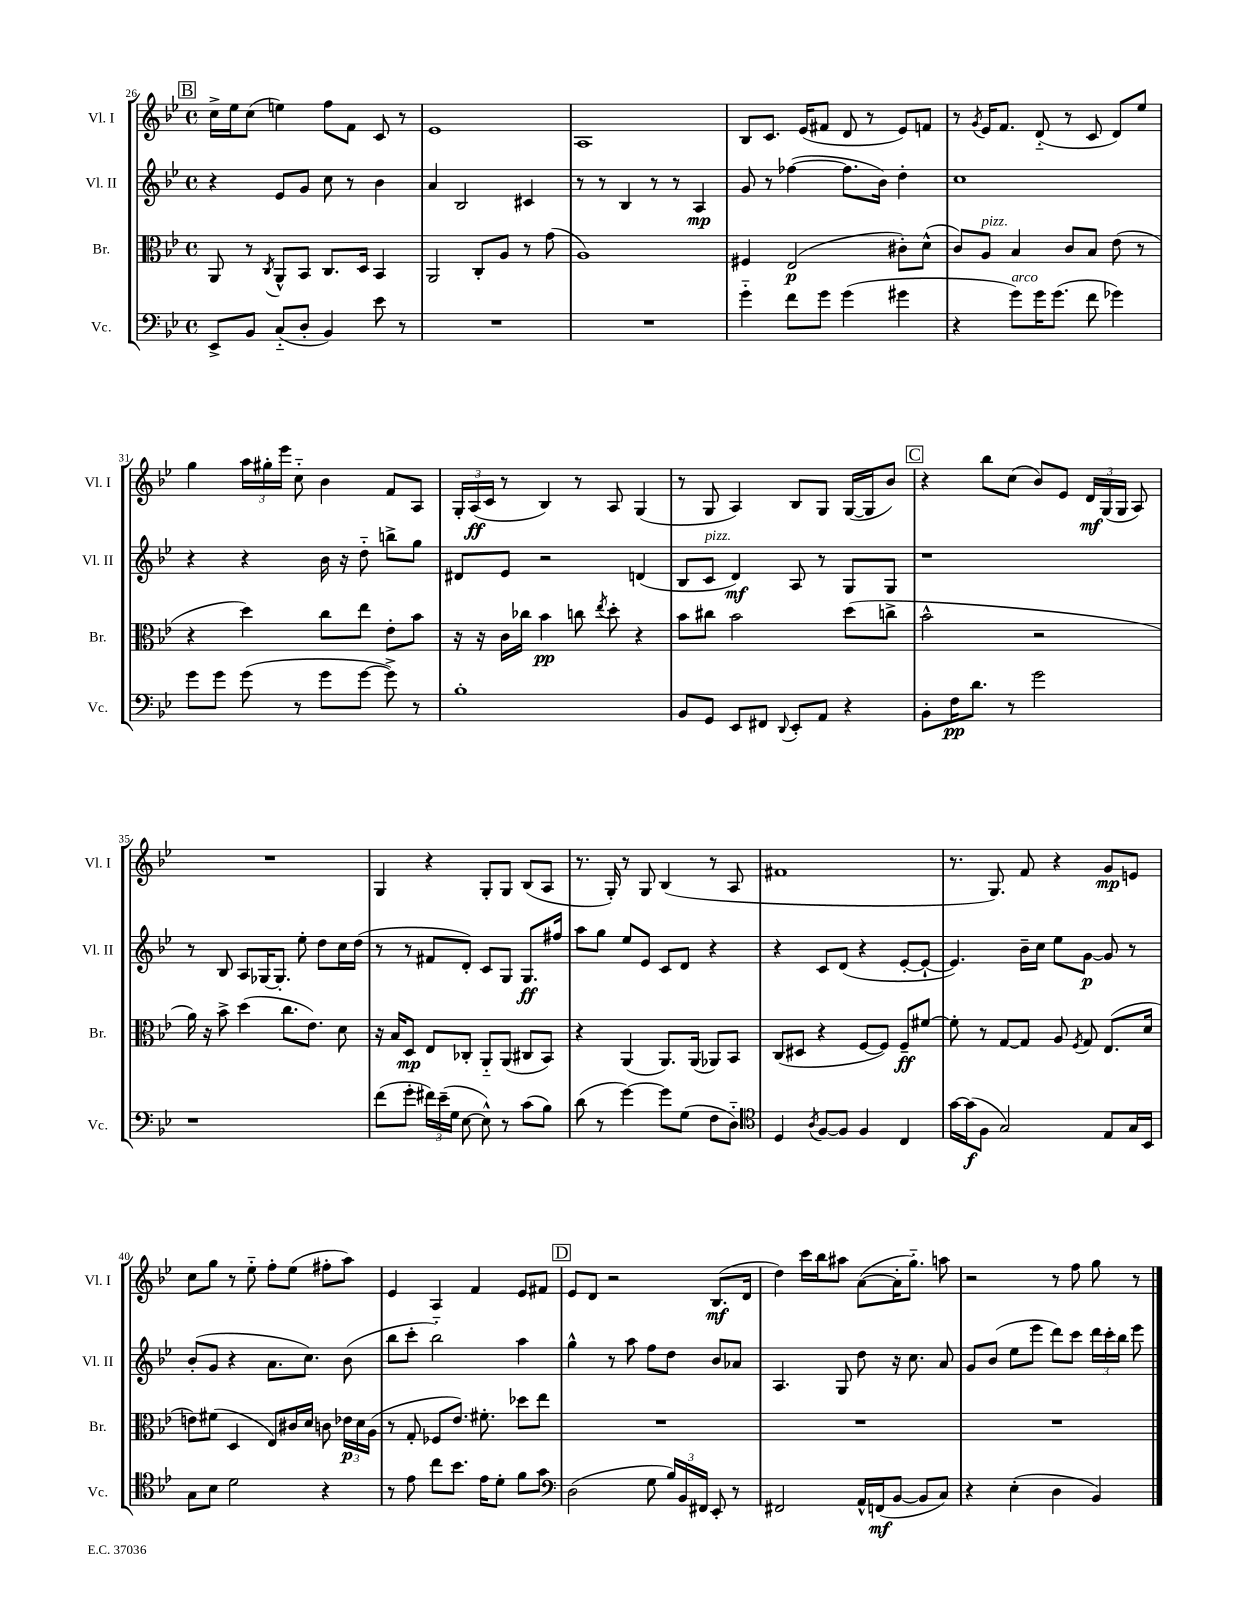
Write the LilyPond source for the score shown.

<<
\new StaffGroup <<
\new Staff = "s0" \with { instrumentName = "Vl. I" shortInstrumentName = "Vl. I" } {
    \clef treble \key bes \major \defaultTimeSignature \time 4/4
    \autoBeamOff \mark \markup { \box "B" } c''16[-> ees''16 c''8]( e''4) f''8[ f'8] c'8 r8 |
    ees'1 |
    a1 |
    bes8[ c'8.] ees'16[( fis'8] d'8 r8 ees'8[) f'8] |
    r8 \acciaccatura { g'8 } ees'16[ f'8.] d'8-_( r8 c'8 d'8[) ees''8] |
    g''4 \tuplet 3/2 { a''16[ gis''16-. ees'''16] } c''8-_ bes'4 f'8[ a8] |
    \tuplet 3/2 { g16[-. a16\ff( c'16] } r8 bes4) r8 a8 g4( |
    r8 g8 a4) bes8[ g8] g16[~( g16 bes'8]) |
    \mark \markup { \box "C" } r4 bes''8[ c''8]( bes'8[) ees'8] \tuplet 3/2 { d'16[\mf g16( g16] } a8) |
    R1 |
    g4 r4 g8[-. g8] bes8[( a8] |
    r8. g16-.) r8 g8 bes4( r8 a8 |
    fis'1 |
    r8. g8.) f'8 r4 g'8[\mp e'8] |
    c''8[ g''8] r8 ees''8-_ f''8[-. ees''8]( fis''8[-. a''8]) |
    ees'4 a4 f'4 ees'8[ fis'8] |
    \mark \markup { \box "D" } ees'8[ d'8] r2 bes8.[\mf( d'16] |
    d''4) c'''16[ bes''16 ais''8] a'8[~( a'16-. g''8.]-_) a''8 |
    r2 r8 f''8 g''8 r8 \bar "|." |
}
\new Staff = "s1" \with { instrumentName = "Vl. II" shortInstrumentName = "Vl. II" } {
    \clef treble \key bes \major \defaultTimeSignature \time 4/4
    \autoBeamOff \mark \markup { \box "B" } r4 ees'8[ g'8] c''8 r8 bes'4 |
    a'4 bes2 cis'4 |
    r8 r8 bes4 r8 r8 a4\mp |
    g'8 r8 fes''4~( fes''8.[ bes'16]) d''4-. |
    c''1 |
    r4 r4 bes'16 r16 d''8-_ b''8[-> g''8] |
    dis'8[ ees'8] r2 d'4( |
    bes8[ c'8]^\markup { \italic "pizz." } d'4\mf) a8 r8 g8[ g8] |
    \mark \markup { \box "C" } r1 |
    r8 bes8 a8[ ges16~ ges8.]-. ees''8-. d''8[ c''16 d''16]( |
    r8 r8 fis'8[ d'8]-.) c'8[ g8] g8.[\ff fis''16] |
    a''8[ g''8] ees''8[ ees'8] c'8[ d'8] r4 |
    r4 c'8[ d'8]( r4 ees'8[~-. ees'8]~-! |
    ees'4.) bes'16[-- c''16] ees''8[ g'8]~\p g'8 r8 |
    bes'8[-.( g'8] r4 a'8.[ c''8.]) bes'8( |
    bes''8[ c'''8]-. bes''2-_) a''4 |
    \mark \markup { \box "D" } g''4-^ r8 a''8 f''8[ d''8] bes'8[ aes'8] |
    a4. g8 d''8 r16 c''8. a'8 |
    g'8[ bes'8]( ees''8[ ees'''8] d'''8[) c'''8] \tuplet 3/2 { d'''16[ c'''16-. bes''16] } ees'''8 \bar "|." |
}
\new Staff = "s2" \with { instrumentName = "Br." shortInstrumentName = "Br." } {
    \clef alto \key bes \major \defaultTimeSignature \time 4/4
    \autoBeamOff \mark \markup { \box "B" } a,8 r8 \acciaccatura { c8 } a,8[-^ bes,8] c8.[ d16] bes,4 |
    a,2 c8[-. a8] r8 g'8( |
    a1) |
    fis4 ees2\p( cis'8[-.) d'8]-^( |
    c'8[) a8]^\markup { \italic "pizz." } bes4 c'8[ bes8] ees'8( r8 |
    r4 d''4) c''8[ ees''8] ees'8[-. bes'8] |
    r16 r16 c'16[ ces''16] bes'4\pp c''8 \acciaccatura { ees''8 } d''8-. r4 |
    bes'8[ cis''8] bes'2 d''8[( c''8]-> |
    \mark \markup { \box "C" } bes'2-^ r2 |
    a'16) r16 bes'8-> d''4( c''8.[ ees'8.]) d'8 |
    r16 bes16[ d8]\mp ees8[ ces8]-. a,8[-_ a,8]( cis8[ bes,8]) |
    r4 a,4( a,8.[) a,16]( aes,8[) bes,8] |
    c8[( dis8] r4 f8[~ f8]) f8[--\ff fis'8]~ |
    fis'8-. r8 g8[~ g8] a8 \acciaccatura { f8 } g8 ees8.[( d'16] |
    e'8[) fis'8]( d4 ees8[) cis'16 d'16] c'8 \tuplet 3/2 { ees'16[\p d'16 a16]( } |
    r8 g8-. fes8[ ees'8.]) fis'8.-. des''8[ ees''8] |
    \mark \markup { \box "D" } R1 |
    R1 |
    R1 \bar "|." |
}
\new Staff = "s3" \with { instrumentName = "Vc." shortInstrumentName = "Vc." } {
    \clef bass \key bes \major \defaultTimeSignature \time 4/4
    \autoBeamOff \mark \markup { \box "B" } ees,8[-> bes,8] c8[-_( d8]-. bes,4) ees'8 r8 |
    R1 |
    R1 |
    g'4-_ f'8[ g'8] g'4( gis'4 |
    r4 g'8[^\markup { \italic "arco" }) g'16 g'8.]( f'8 ges'4) |
    g'8[ g'8] g'8( r8 g'8[ g'8]~ g'8->) r8 |
    bes1-. |
    bes,8[ g,8] ees,8[ fis,8] \appoggiatura { d,8 } ees,8[-. a,8] r4 |
    \mark \markup { \box "C" } bes,8[-. f16\pp d'8.] r8 g'2 |
    r1 |
    f'8[( g'8]-. \tuplet 3/2 { fis'16[) ees'16--( g16] } ees8~ ees8-^) r8 c'8[( bes8]) |
    d'8( r8 g'4~) g'8[ g8]( f8[ d8]-_) |
    \clef tenor d4 \acciaccatura { a8 } f8[~ f8] f4 c4 |
    g'16[~ g'16\f( f8] g2) ees8[ g16 bes,16] |
    g8[ bes8] d'2 r4 |
    r8 ees'8 c''8[ bes'8.] ees'16[ d'8]-. f'8[ g'8] |
    \mark \markup { \box "D" } \clef bass d2( g8 \tuplet 3/2 { bes16[) bes,16 fis,16] } ees,8-. r8 |
    fis,2 a,16[-^ f,16\mf( bes,8]~ bes,8[ c8]) |
    r4 ees4-.( d4 bes,4) \bar "|." |
}
>>
>>
\layout { \context { \Score currentBarNumber = #26 } }
